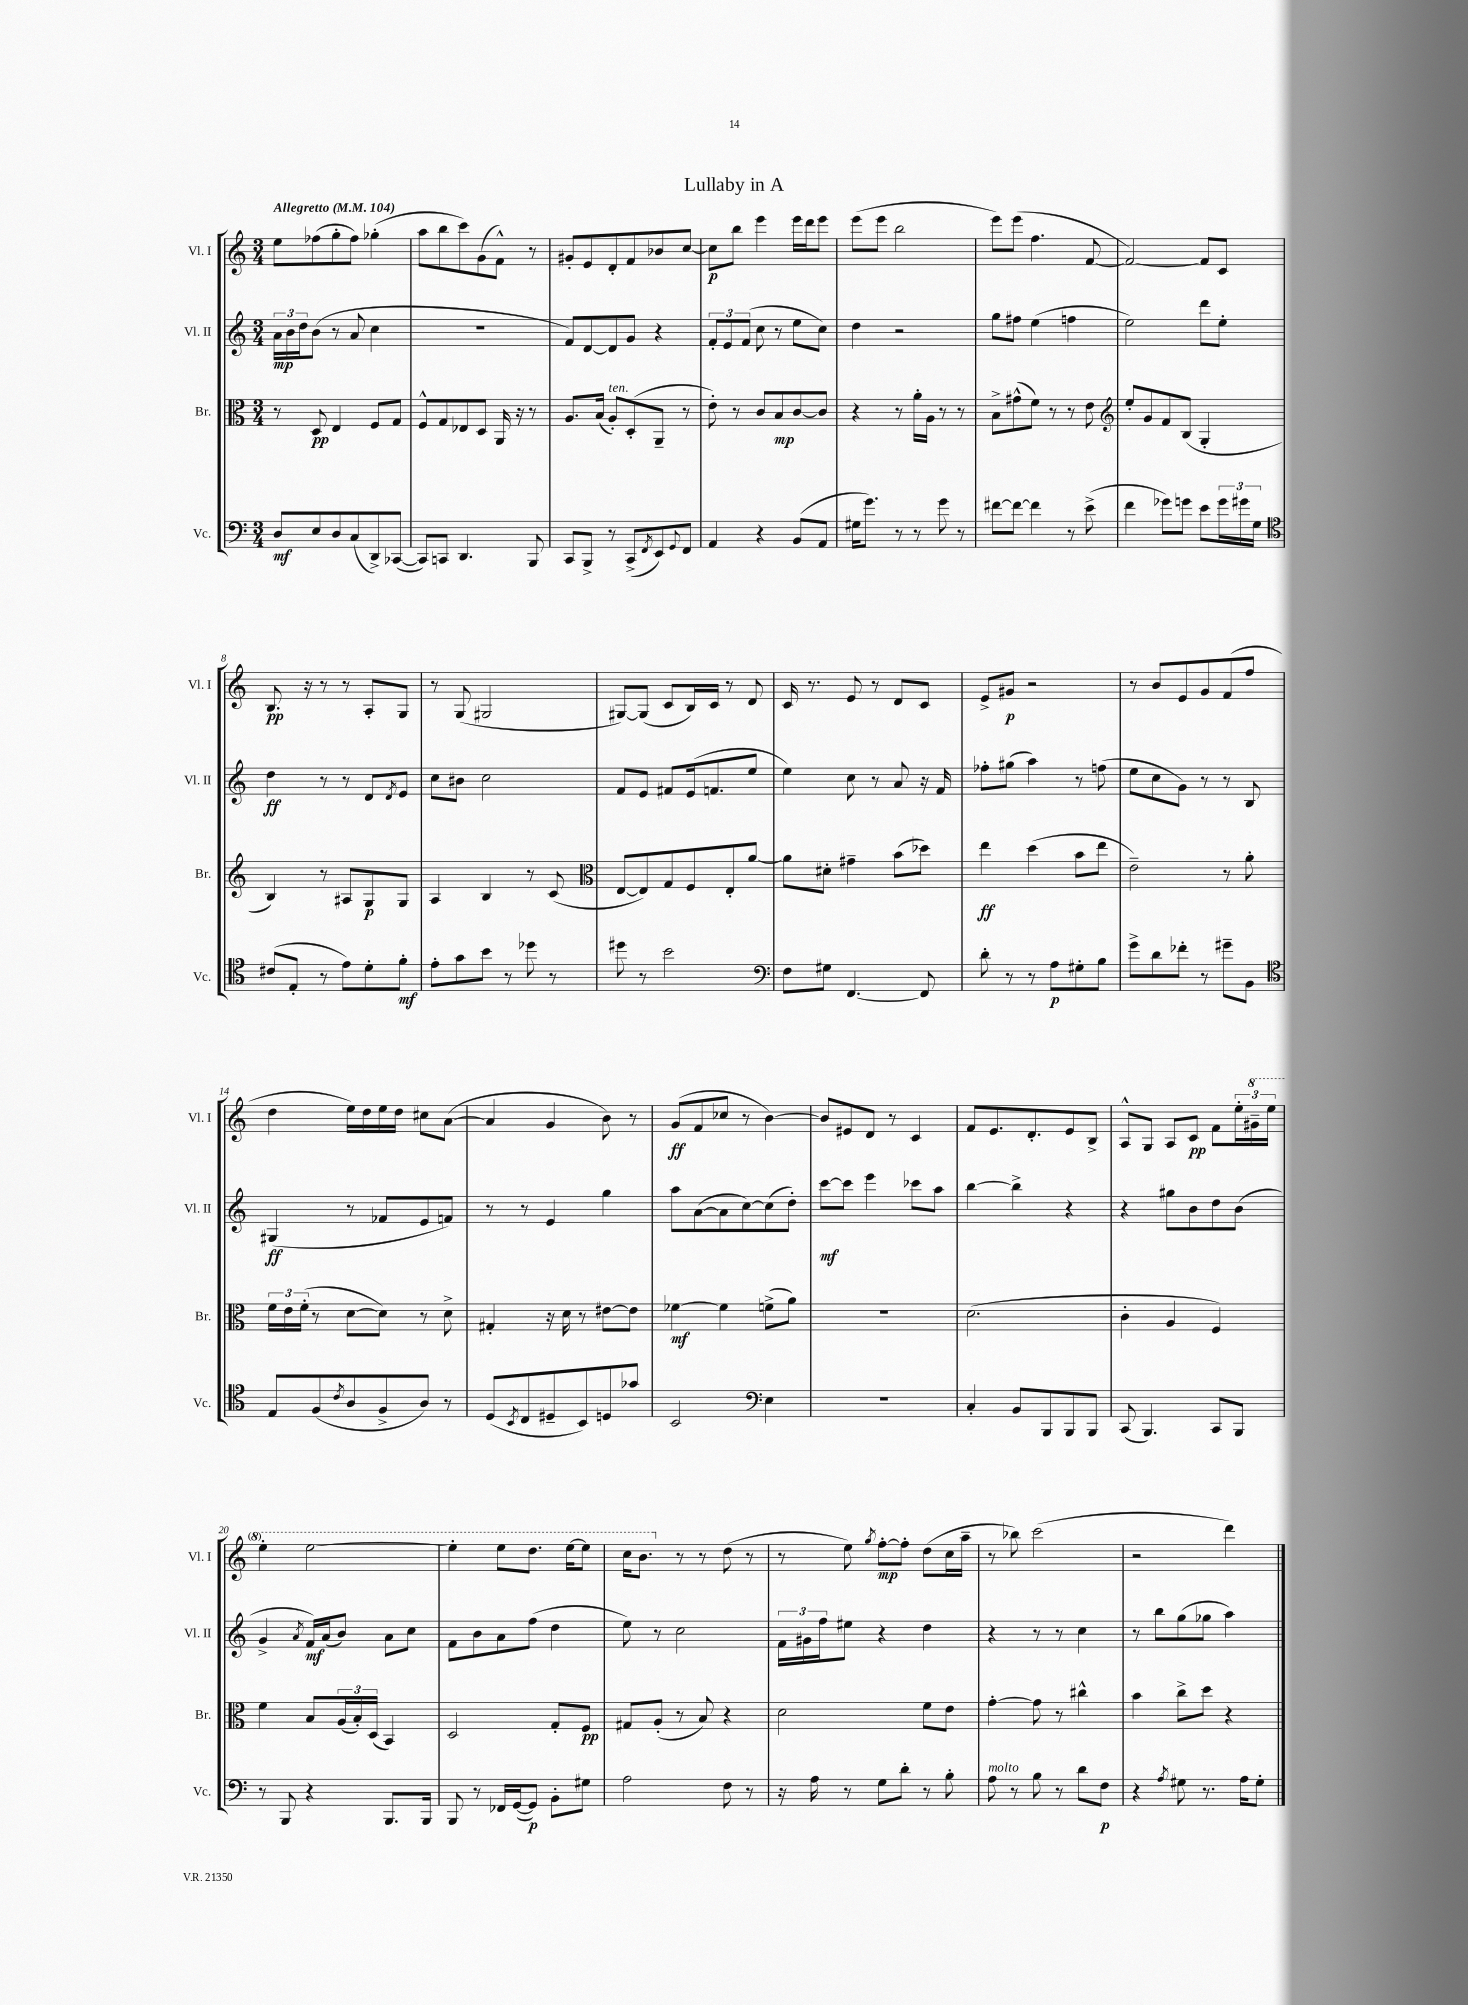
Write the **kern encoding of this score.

**kern	**kern	**kern	**kern
*staff4	*staff3	*staff2	*staff1
*clefF4	*clefC3	*clefG2	*clefG2
*k[]	*k[]	*k[]	*k[]
*M3/4	*M3/4	*M3/4	*M3/4
*MM104	*MM104	*MM104	*MM104
8D	8r	24a	8ee
.	.	24b	.
.	.	24dd	.
8E	8D	(8b	(8ff-
8D	4E	8r	8gg'
(8C	.	8a	8ff-)
8DD^)	8F	4cc	(4gg-'
([8CC-	8G	.	.
=	=	=	=
8CC-])	8F^^	2.r	8aa
8CC	8G	.	8bb
4.DD	8E-	.	8ccc)
.	8D	.	(8g
.	16AA	.	8f^^)
.	16r	.	.
8BBB	8r	.	8r
=	=	=	=
8CC	8.A	8f)	8g#'
8BBB^	.	[8d	8e
.	(16B	.	.
8r	8A')	8d]	8d'
(8CC^	(8D'	8g	8f
8qFF	.	.	.
8EE)	8AA~	4r	8b-
8qqGG	.	.	.
8FF	8r	.	[8cc
=	=	=	=
4AA	8e')	12f'	8cc]
.	.	12e	.
.	8r	.	8bb
.	.	(12f	.
4r	8c	8cc	4eee
.	8B	8r	.
(8BB	[8c	8ee	16eee
.	.	.	16ddd
8AA	8c]	8cc)	8eee
=	=	=	=
16G#	4r	4dd	(8eee
8.g)	.	.	.
.	.	.	8eee
8r	8r	2r	2bb
8r	16a'	.	.
.	16A	.	.
8g	8r	.	.
8r	8r	.	.
=	=	=	=
[8f#	8B^	8gg	8eee)
8f#_	(8g#^^	8ff#	(8eee
4f#]	8f)	(4ee	4.ff
.	8r	.	.
8r	8r	4ff	.
(8e^	8e	.	[8f
=	=	=	=
*	*clefG2	*	*
4f	8ee'	2ee)	2f_)
.	8g	.	.
8g-)	8f	.	.
8g	(8B	.	.
8e	4G'	8ddd	8f]
24g	.	8ee'	8c
24g#	.	.	.
24G	.	.	.
=	=	=	=
*clefC4	*	*	*
(8c#	4B)	4dd	8.B
8E'	.	.	.
.	.	.	16r
8r	8r	8r	8r
8e)	8A#	8r	8r
8d'	8G	8d	8A'
.	.	8qd	.
8f'	8G	8e	8G
=	=	=	=
8e'	4A	8cc	8r
8g	.	8b#	(8G
8b	4B	2cc	2G#
8r	.	.	.
8dd-	8r	.	.
8r	(8c	.	.
=	=	=	=
*	*clefC3	*	*
8dd#	[8E	8f	[8G#)
8r	8E])	8e	(8G#]
2b	8G	8f#	8c
.	8F	(16e	16B)
.	.	8.f	16c
.	8E'	.	8r
.	[8a	8ee	8d
=	=	=	=
*clefF4	*	*	*
8F	8a]	4ee)	16c
.	.	.	8.r
8G#	8d#'	.	.
[4.FF	4g#~	8cc	8e
.	.	8r	8r
.	(8b	8a	8d
8FF]	8dd-)	16r	8c
.	.	16f	.
=	=	=	=
8d'	4ee	8ff-'	8e^
8r	.	(8gg#	8g#
8r	(4dd	4aa)	2r
8A	.	.	.
8G#'	8b	8r	.
8B	8ee	(8ff	.
=	=	=	=
8g^	2e~)	8ee	8r
8d	.	8cc	8b
8f-'	.	8g)	8e
8r	.	8r	8g
8g#~	8r	8r	(8f
8BB	8a'	8B	8ff
=	=	=	=
*clefC4	*	*	*
8E	24f	(4G#	4dd
.	24e	.	.
.	(24f'	.	.
(8F	8r	.	.
8qc	.	.	.
8A	[8d	8r	16ee)
.	.	.	16dd
8F^	8d])	8f-	16ee
.	.	.	16dd
8A)	8r	8e	8cc#
8r	8d^	8f)	([8a
=	=	=	=
(8D	4G#'	8r	4a]
8qBB	.	.	.
8C	.	8r	.
8D#~	16r	4e	4g
.	16d	.	.
8BB)	8r	.	.
8D	[8e#	4gg	8b)
8g-	8e#]	.	8r
=	=	=	=
2BB	[4f-	8aa	(8g
.	.	([8a	8f
.	4f-]	8a]	8cc-
.	.	[8cc)	8r
*clefF4	*	*	*
4E	(8f^	(8cc]	[4b)
.	8a)	8dd')	.
=	=	=	=
2.r	2.r	[8ccc	8b]
.	.	8ccc]	8e#
.	.	4eee	8d
.	.	.	8r
.	.	8ccc-	4c
.	.	8aa	.
=	=	=	=
4C'	(2.d	[4bb	8f
.	.	.	8.e
8BB	.	4bb^]	.
.	.	.	8.d'
8BBB	.	.	.
8BBB	.	4r	8e
8BBB	.	.	8B^
=	=	=	=
(8CC	4c'	4r	8A^^
4.BBB)	.	.	8G
.	4A	8gg#	8A
.	.	8b	8c
8CC	4F)	8dd	8f
8BBB	.	(8b	24ee'
.	.	.	24gg#~
.	.	.	24eee
=	=	=	=
8r	4f	4g^	4eee'
8BBB	.	.	.
.	.	8qa	.
4r	8B	16f)	[2eee
.	.	(16a	.
.	(24A	8b)	.
.	24B')	.	.
.	(24D	.	.
8.BBB	4BB)	8a	.
.	.	8cc	.
16BBB	.	.	.
=	=	=	=
8BBB	2D	8f	4eee']
8r	.	8b	.
16FF-	.	8a	8eee
([16GG	.	.	.
8GG])	.	(8ff	8.ddd
8BB'	8G'	4dd	.
.	.	.	[16eee
8G#	8F	.	8eee]
=	=	=	=
2A	8G#	8ee)	16ccc
.	.	.	8.bb
.	(8A'	8r	.
.	8r	2cc	8r
.	8B)	.	8r
8F	4r	.	(8dd
8r	.	.	8r
=	=	=	=
16r	2d	24f	8r
.	.	24g#	.
16A	.	.	.
.	.	24ff	.
8r	.	8ee#	8ee)
.	.	.	8qgg
8G	.	4r	[8ff'
8d'	.	.	8ff']
8r	8f	4dd	(8dd
8B'	8e	.	16cc
.	.	.	16aa~
=	=	=	=
8A	[4g'	4r	8r
8r	.	.	8bb-)
8B	8g]	8r	(2ccc
8r	8r	8r	.
8d	4cc#^^	4cc	.
8F	.	.	.
=	=	=	=
4r	4b	8r	2r
.	.	8bb	.
8qA	.	.	.
8G#	8cc^	(8gg	.
8.r	8dd	8gg-	.
.	4r	4aa)	4ddd)
16A	.	.	.
8G#'	.	.	.
==	==	==	==
*-	*-	*-	*-
